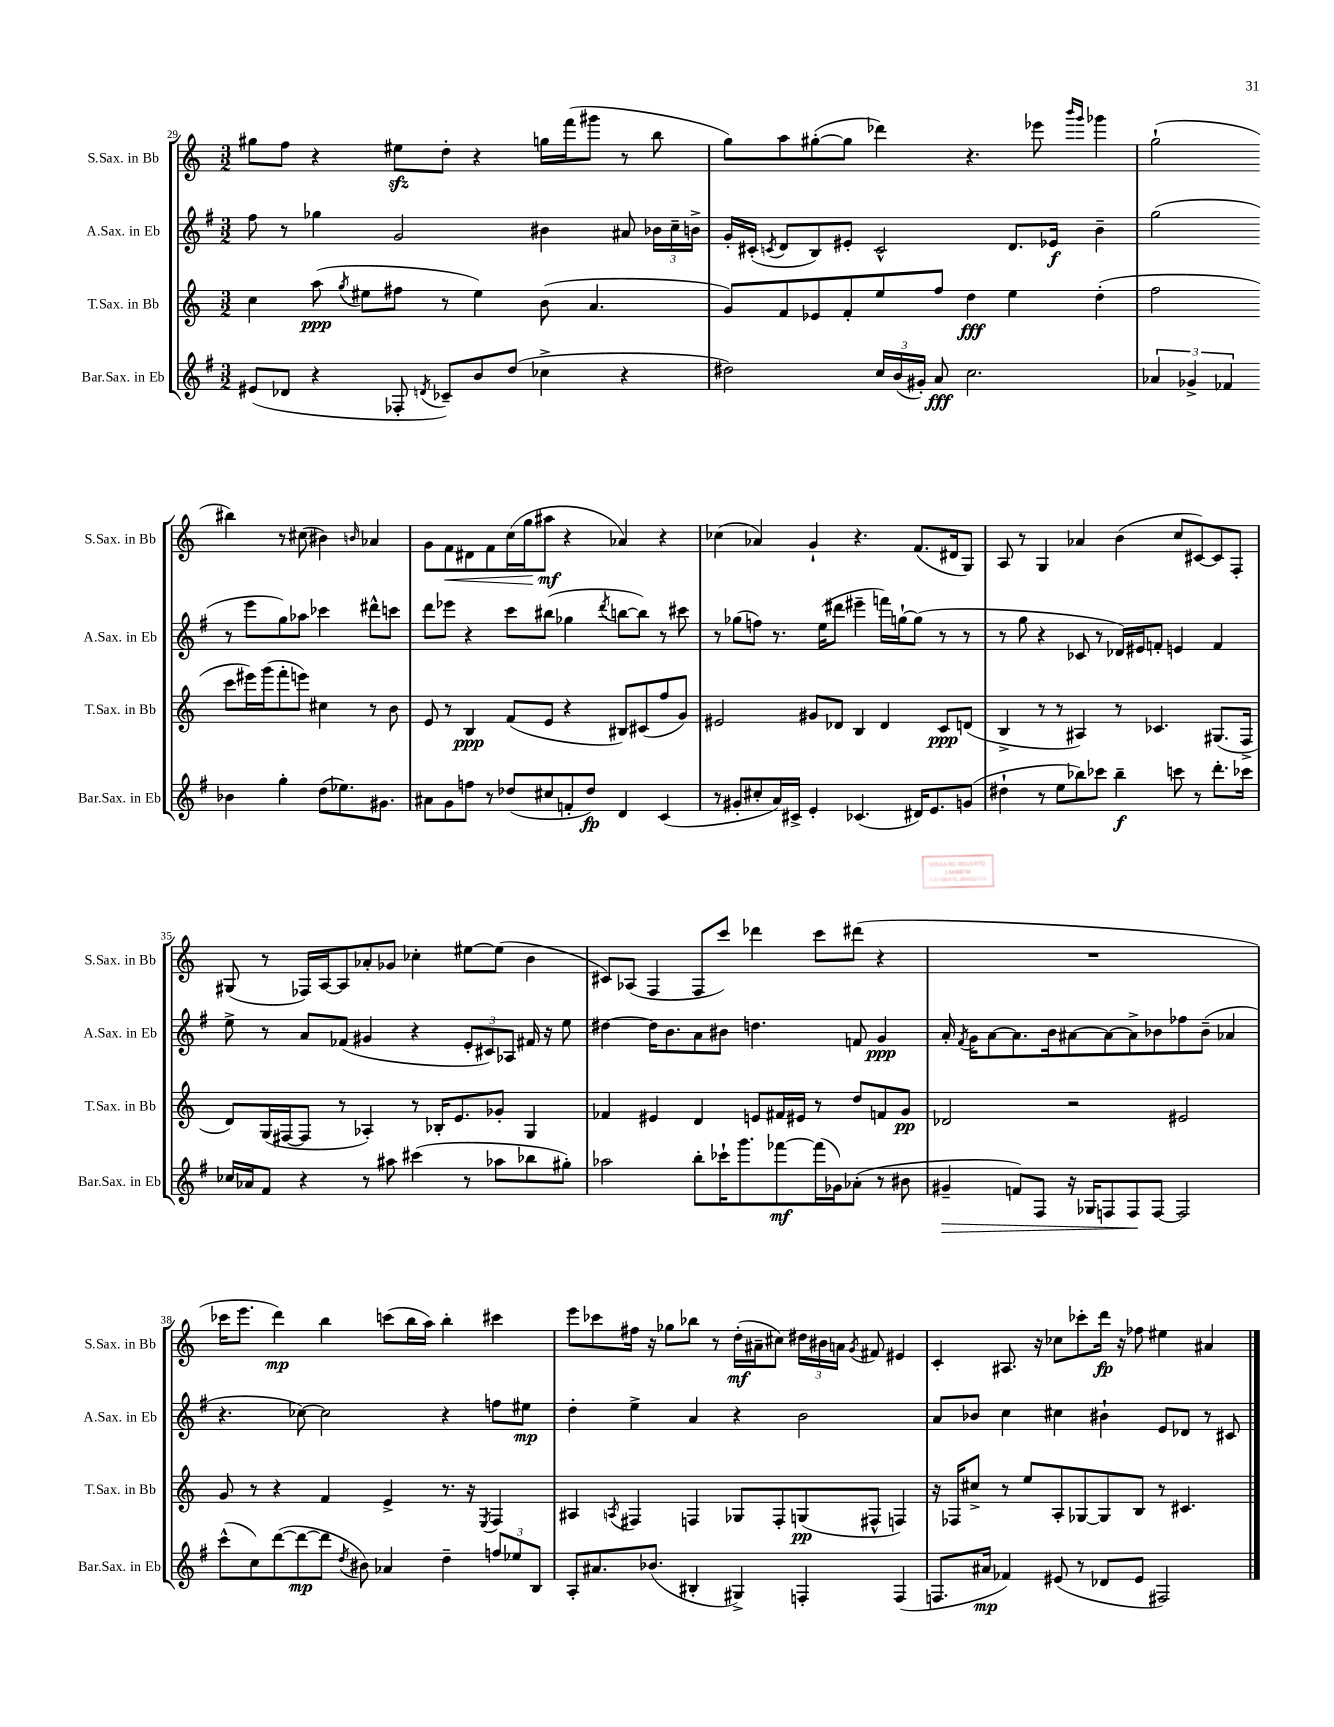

**kern	**kern	**kern	**kern
*staff4	*staff3	*staff2	*staff1
*clefG2	*clefG2	*clefG2	*clefG2
*k[f#]	*k[]	*k[f#]	*k[]
*M3/2	*M3/2	*M3/2	*M3/2
(8e#	4cc	8ff#	8gg#
8d-	.	8r	8ff
4r	(8aa	4gg-	4r
.	8qgg	.	.
.	8ee#	.	.
8F-'	8ff#	2g	8ee#
8qd	.	.	.
8c-~)	8r	.	8dd'
8b	4ee#)	.	4r
(8dd	.	.	.
4cc-^	(8b	4b#	16gg
.	.	.	(16fff
.	4.a	.	8ggg#
4r	.	8a#	8r
.	.	24b-	8bb
.	.	24cc~	.
.	.	24b^	.
=	=	=	=
2dd#)	8g)	16g'	8gg)
.	.	(16c#'	.
.	.	8qc	.
.	8f	8d	8aa
.	8e-	8B)	([8gg#'
.	8f'	8e#'	8gg#]
24cc	8ee	2c^^	4ddd-)
(24b	.	.	.
24g#')	.	.	.
8a	8ff	.	.
2.cc	4dd	.	4.r
.	4ee	8.d	.
.	.	.	8eee-
.	.	16e-	.
.	.	.	16qqbbb
.	.	.	16qqggg
.	(4dd'	4b~	4ggg-
=	=	=	=
6a-	2ff	(2gg	(2gg`
6g-^	.	.	.
6f-	.	.	.
4b-	8ccc	8r	4bb#)
.	16eee#)	8eee	.
.	(16ggg	.	.
4gg'	8fff'	8gg)	8r
.	8eee)	8aa-	(8cc#
(8dd	4cc#	4ccc-	4b#)
8.ee-)	.	.	.
.	.	.	16qqb
.	8r	8ddd#^^	4a-
8.g#	.	.	.
.	8b	8ccc	.
=	=	=	=
8a#	8e	8ddd	8g
8g	8r	8eee-	8f
8ff	4B	4r	8d#
8r	.	.	8f
(8dd-	(8f	8ccc	(16cc
.	.	.	16gg
8cc#	8e	(8bb#	8aa#
8f'	4r	4gg-	4r
8dd-)	.	.	.
.	.	8qddd	.
4d	8B#)	[8bb	4a-)
.	(8c#	8bb])	.
(4c	8ff	8r	4r
.	8g)	8ccc#	.
=	=	=	=
8r	2e#	8r	(4cc-
8g#'	.	(8gg-	.
8cc#'	.	8ff)	4a-)
16a)	.	8.r	.
16c#^	.	.	.
4e'	8g#	.	4g`
.	.	(16ee	.
.	8d-	8ddd#	.
(4.c-	4B	4eee#~	4.r
.	4d-	16fff)	.
.	.	[16gg`	.
16d#)	.	(8gg]	(8.f
8.e	.	.	.
.	8c	8r	.
.	.	.	16d#
(8g	(8d	8r	8G)
=	=	=	=
4dd#`	4B^	8r	8A
.	.	8gg	8r
8r	8r	4r	4G
8ee	8r	.	.
8bb-)	4A#)	8c-	4a-
8ccc-	.	8r	.
4bb-~	8r	16d-)	(4b
.	.	16e#	.
.	4.c-	8f'	.
8ccc	.	4e	8cc
8r	.	.	[8c#)
8.ddd'	(8.G#	4f	8c#]
.	.	.	8F'
16ccc-	16F^	.	.
=	=	=	=
16cc-	8d)	8ee^	(8G#
16a-	.	.	.
8f#	(16G	8r	8r
.	[16F#	.	.
4r	8F#]	8a	16F-)
.	.	.	[16A
.	8r	(8f-	8A]
8r	4A-')	4g#	8a-'
8aa#	.	.	8g-
(4ccc#	8r	4r	4cc-'
.	16B-'	.	.
.	8.e	.	.
8r	.	12e'	[8ee#
.	.	12c#)	.
8aa-	8g-'	.	(8ee#]
.	.	12A-	.
8bb-	4G	16f#	4b
.	.	16r	.
8gg#')	.	8ee	.
=	=	=	=
2aa-	4f-	[4dd#	8c#)
.	.	.	(8A-
.	4e#	16dd#]	4F
.	.	8.b	.
8bb'	4d	8a	8F
16ccc-`	.	8b#	8ccc)
8.ggg	.	.	.
.	8e	4.dd	4ddd-
[8fff-	16f#	.	.
.	16e#	.	.
(16fff-]	8r	.	8ccc
16g-)	.	.	.
(8a-'	8dd	8f	(8ddd#
8r	8f	4g	4r
8b#	8g	.	.
=	=	=	=
4g#~	2d-	16a'	1.r
.	.	8qf#	.
.	.	16g	.
.	.	[8a	.
8f)	.	8.a]	.
8F#	.	.	.
.	.	16b	.
16r	2r	[8a#	.
16G-	.	.	.
8F	.	8a#_	.
8F	.	8a#^]	.
[8F	.	8b-	.
2F]	2e#	8ff-	.
.	.	(8b-~	.
.	.	4a-	.
=	=	=	=
(8ccc^^	8g	4.r	16ccc-
.	.	.	8.eee
8cc)	8r	.	.
([8ddd	4r	.	4ddd)
8ddd_	.	[8cc-)	.
8ddd]	4f	2cc-]	4bb
8qdd	.	.	.
8b#)	.	.	.
4a-	4e^	.	(8ccc
.	.	.	16bb
.	.	.	16aa)
4dd~	8.r	4r	4bb'
.	16r	.	.
.	8qE	.	.
12ff	4F	8ff	4ccc#
12ee-	.	.	.
.	.	8ee#	.
12B	.	.	.
=	=	=	=
8A'	4A#	4dd'	8eee
8.a#	.	.	8ccc-
.	8qA	.	.
.	4F#	4ee^	16ff#
(8.b-	.	.	16r
.	.	.	8gg-
4B#'	4F	4a	8bb-
.	.	.	8r
4G#^)	8G-	4r	(16dd'
.	.	.	16a#~
.	8F'	.	8cc#)
4F'	(8G	2b	24dd#
.	.	.	24b#
.	.	.	24a
.	.	.	8qg
.	8F#^^	.	8f#
(4F	4F)	.	4e#
=	=	=	=
8.F	16r	8a	4c'
.	16F-	.	.
.	8cc#^	8b-	.
16a#	.	.	.
4f-)	8r	4cc	8.A#
.	8ee	.	.
.	.	.	16r
(8e#	8A'	4cc#	8cc-
8r	[8G-	.	8ccc-'
8d-	8G-]	4b#`	16ddd
.	.	.	16r
8e#	8B	.	8ff-
2F#)	8r	8e	4ee#
.	4.c#	8d-	.
.	.	8r	4a#
.	.	8c#	.
==	==	==	==
*-	*-	*-	*-
